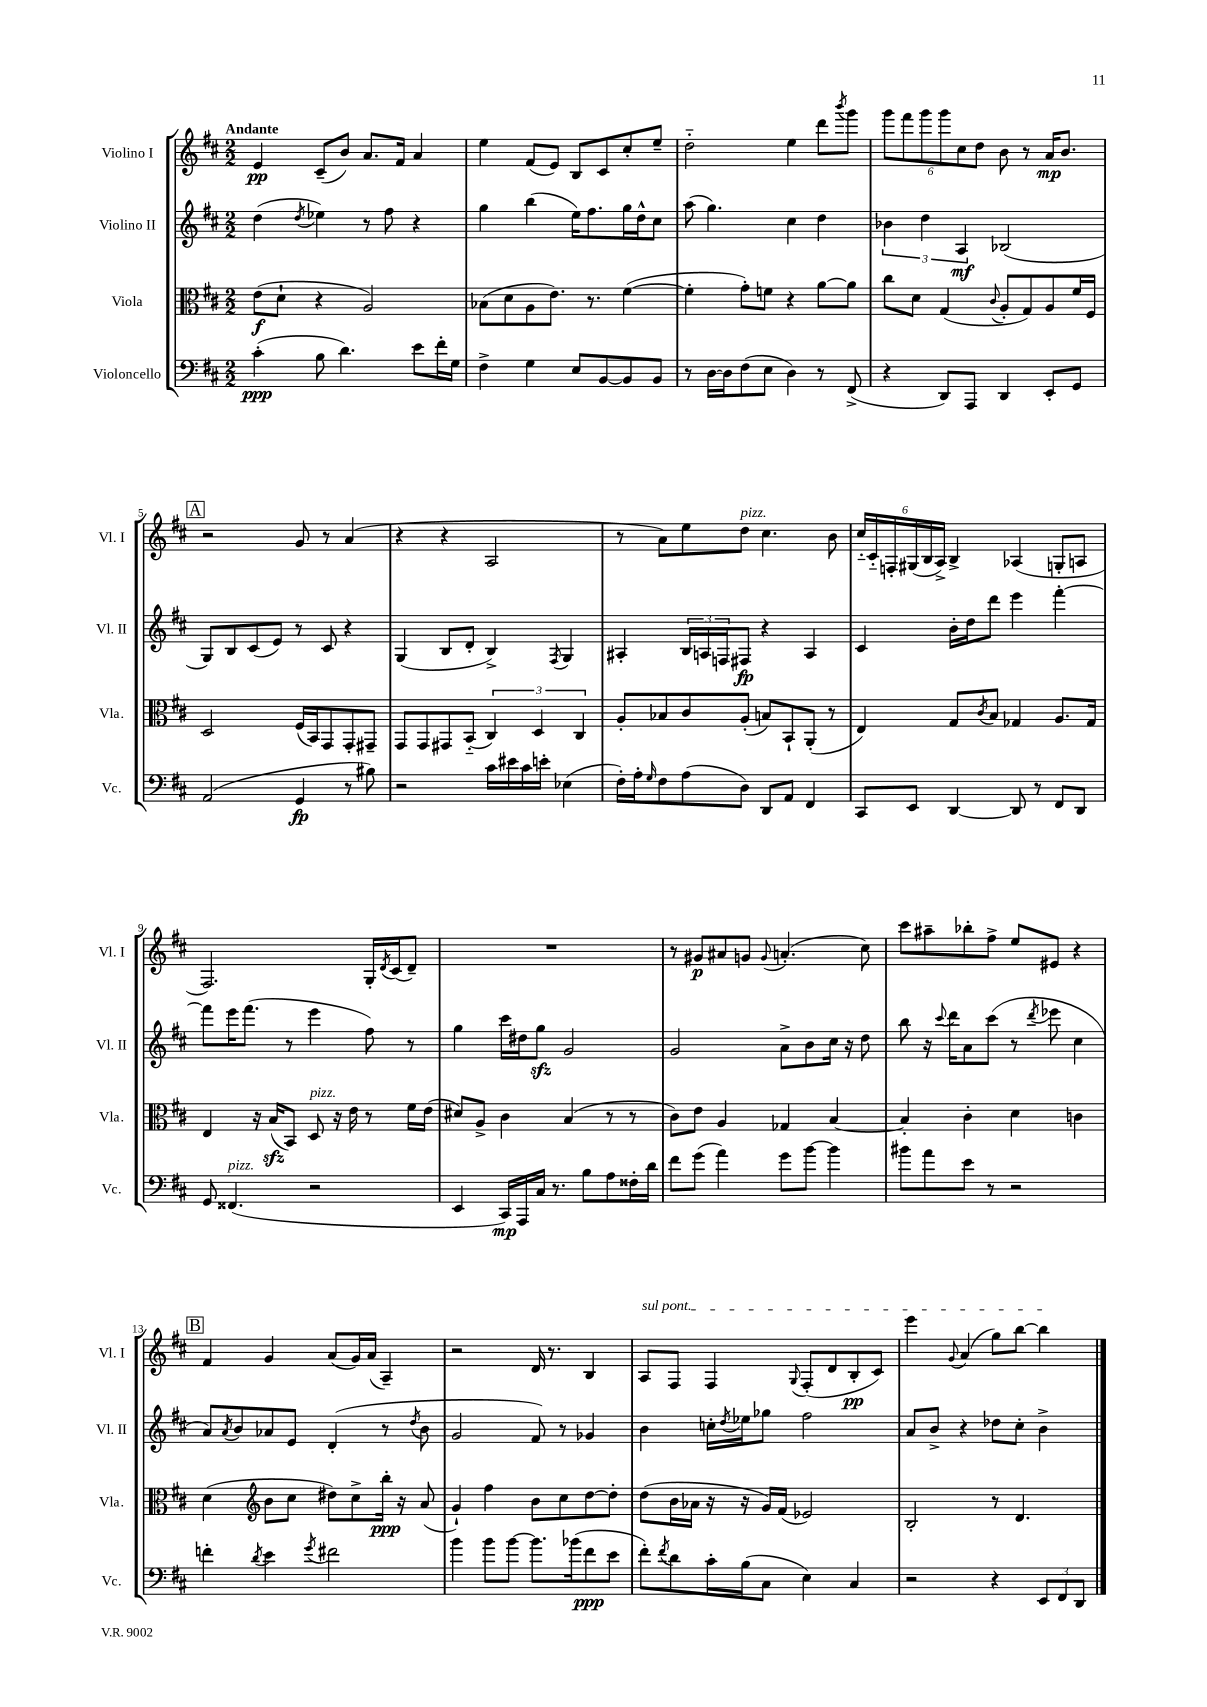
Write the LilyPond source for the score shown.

<<
\new StaffGroup <<
\new Staff = "s0" \with { instrumentName = "Violino I" shortInstrumentName = "Vl. I" } {
    \clef treble \key d \major \numericTimeSignature \time 2/2 \tempo "Andante"
    e'4\pp cis'8--( b'8) a'8. fis'16 a'4 |
    e''4 fis'8( e'8) b8 cis'8 cis''8-. e''8-- |
    d''2-_ e''4 d'''8 \acciaccatura { b'''8 } g'''8 |
    \tuplet 6/4 { g'''8 fis'''8 g'''8 g'''8 cis''8 d''8 } b'8 r8 a'16\mp b'8. |
    \mark \markup { \box "A" } r2 g'8 r8 a'4( |
    r4 r4 a2 |
    r8 a'8) e''8 d''8^\markup { \italic "pizz." } cis''4. b'8 |
    \tuplet 6/4 { cis''16-_ cis'16-_ f16-. gis16( b16 a16->) } b4-> aes4( g8-. a8 |
    fis2.) g16-. \acciaccatura { d'8 } cis'16( d'8--) |
    R1 |
    r8 gis'8\p ais'8 g'8 \appoggiatura { g'8 } a'4.-.( cis''8) |
    cis'''8 ais''8-- bes''8-. fis''8-> e''8 eis'8 r4 |
    \mark \markup { \box "B" } fis'4 g'4 a'8( g'16) a'16( a4--) |
    r2 d'16 r8. b4 |
    \once \override TextSpanner.bound-details.left.text = \markup { \italic "sul pont." } a8\startTextSpan fis8 fis4 \appoggiatura { g8 } fis8-.( d'8 b8-.\pp cis'8) |
    e'''4 \appoggiatura { g'8 } a'4( g''8) b''8~ b''4\stopTextSpan \bar "|." |
}
\new Staff = "s1" \with { instrumentName = "Violino II" shortInstrumentName = "Vl. II" } {
    \clef treble \key d \major \numericTimeSignature \time 2/2
    d''4( \acciaccatura { d''8 } ees''4) r8 fis''8 r4 |
    g''4 b''4( e''16) fis''8. g''16 d''16-^ cis''8 |
    a''8( g''4.) cis''4 d''4 |
    \tuplet 3/2 { bes'4 d''4 a4\mf } bes2( |
    \mark \markup { \box "A" } g8) b8 cis'8( e'8) r8 cis'8 r4 |
    g4( b8 d'8-. b4->) \acciaccatura { fis8 } g4 |
    ais4-. \tuplet 3/2 { b16 a16 f16 } fis8\fp r4 a4 |
    cis'4 b'16-. d''16 d'''8 e'''4 fis'''4~-. |
    fis'''8 e'''16 fis'''8.( r8 e'''4 fis''8) r8 |
    g''4 cis'''16 dis''16 g''8\sfz g'2 |
    g'2 a'8-> b'8 cis''16 r16 d''8 |
    b''8 r16 \appoggiatura { cis'''8 } d'''16 a'8 cis'''8( r8 \acciaccatura { d'''8 } ees'''8 cis''4 |
    \mark \markup { \box "B" } a'8) \acciaccatura { a'8 } b'8 aes'8 e'8 d'4-.( r8 \acciaccatura { d''8 } b'8 |
    g'2 fis'8) r8 ges'4 |
    b'4 c''16-. \acciaccatura { d''8 } ees''16 ges''8 fis''2 |
    a'8 b'8-> r4 des''8 cis''8-. b'4-> \bar "|." |
}
\new Staff = "s2" \with { instrumentName = "Viola" shortInstrumentName = "Vla." } {
    \clef alto \key d \major \numericTimeSignature \time 2/2
    e'8\f( d'8-! r4 a2) |
    bes8( d'8 a8 e'8.) r8. fis'4~( |
    fis'4-. g'8-.) f'8 r4 a'8~ a'8 |
    cis''8 d'8 g4( \appoggiatura { cis'8 } a8-. g8) a8 fis'16 fis16 |
    \mark \markup { \box "A" } d2 fis16( b,16) g,8 g,8-. gis,8-- |
    g,8 g,8 gis,8 b,8-_( \tuplet 3/2 { cis4) d4 cis4 } |
    a8-. bes8 cis'8 a8-.( b8) b,8-! a,8-.( r8 |
    e4) g8 \acciaccatura { cis'8 } b8 ges4 a8. ges16 |
    e4 r16 b16\sfz( b,8) d8^\markup { \italic "pizz." } r16 e'16 r8 fis'16 e'16( |
    dis'8) a8-> cis'4 b4( r8 r8 |
    cis'8) e'8 a4 ges4 b4~ |
    b4-. cis'4-. d'4 c'4 |
    \mark \markup { \box "B" } d'4( \clef treble b'8 cis''8 dis''8) cis''8-> b''16-.\ppp r16 a'8( |
    g'4-!) fis''4 b'8 cis''8 d''8~ d''8-. |
    d''8( b'16 aes'16 r16 r16 g'16) fis'16( ees'2) |
    b2-. r8 d'4. \bar "|." |
}
\new Staff = "s3" \with { instrumentName = "Violoncello" shortInstrumentName = "Vc." } {
    \clef bass \key d \major \numericTimeSignature \time 2/2
    cis'4-.\ppp( b8 d'4.) e'8 fis'16-. g16 |
    fis4-> g4 e8 b,8~ b,8 b,8 |
    r8 d16~ d16 fis8( e8 d4) r8 fis,8->( |
    r4 d,8) a,,8 d,4 e,8-. g,8 |
    \mark \markup { \box "A" } a,2( g,4\fp r8 bis8) |
    r2 cis'16 eis'16 cis'16 e'16-. ees4( |
    fis16-.) a16-. \grace { g16 } fis8 a8( d8) d,8 a,8 fis,4 |
    cis,8 e,8 d,4~ d,8 r8 fis,8 d,8 |
    g,8 fisis,4.^\markup { \italic "pizz." }( r2 |
    e,4 cis,16\mp) a,,16 cis16 r8. b8 a8 fisis16-. d'16 |
    fis'8 g'8( a'4) g'8 b'8~ b'4 |
    bis'8 a'8 e'8 r8 r2 |
    \mark \markup { \box "B" } f'4-. \acciaccatura { d'8 } e'4 \acciaccatura { g'8 } fis'2 |
    b'4 b'8 b'8~ b'8. bes'16( fis'8\ppp e'8 |
    fis'8-.) \acciaccatura { fis'8 } d'8 cis'16-. b16( cis8 e4) cis4 |
    r2 r4 \tuplet 3/2 { e,8 fis,8 d,8 } \bar "|." |
}
>>
>>
